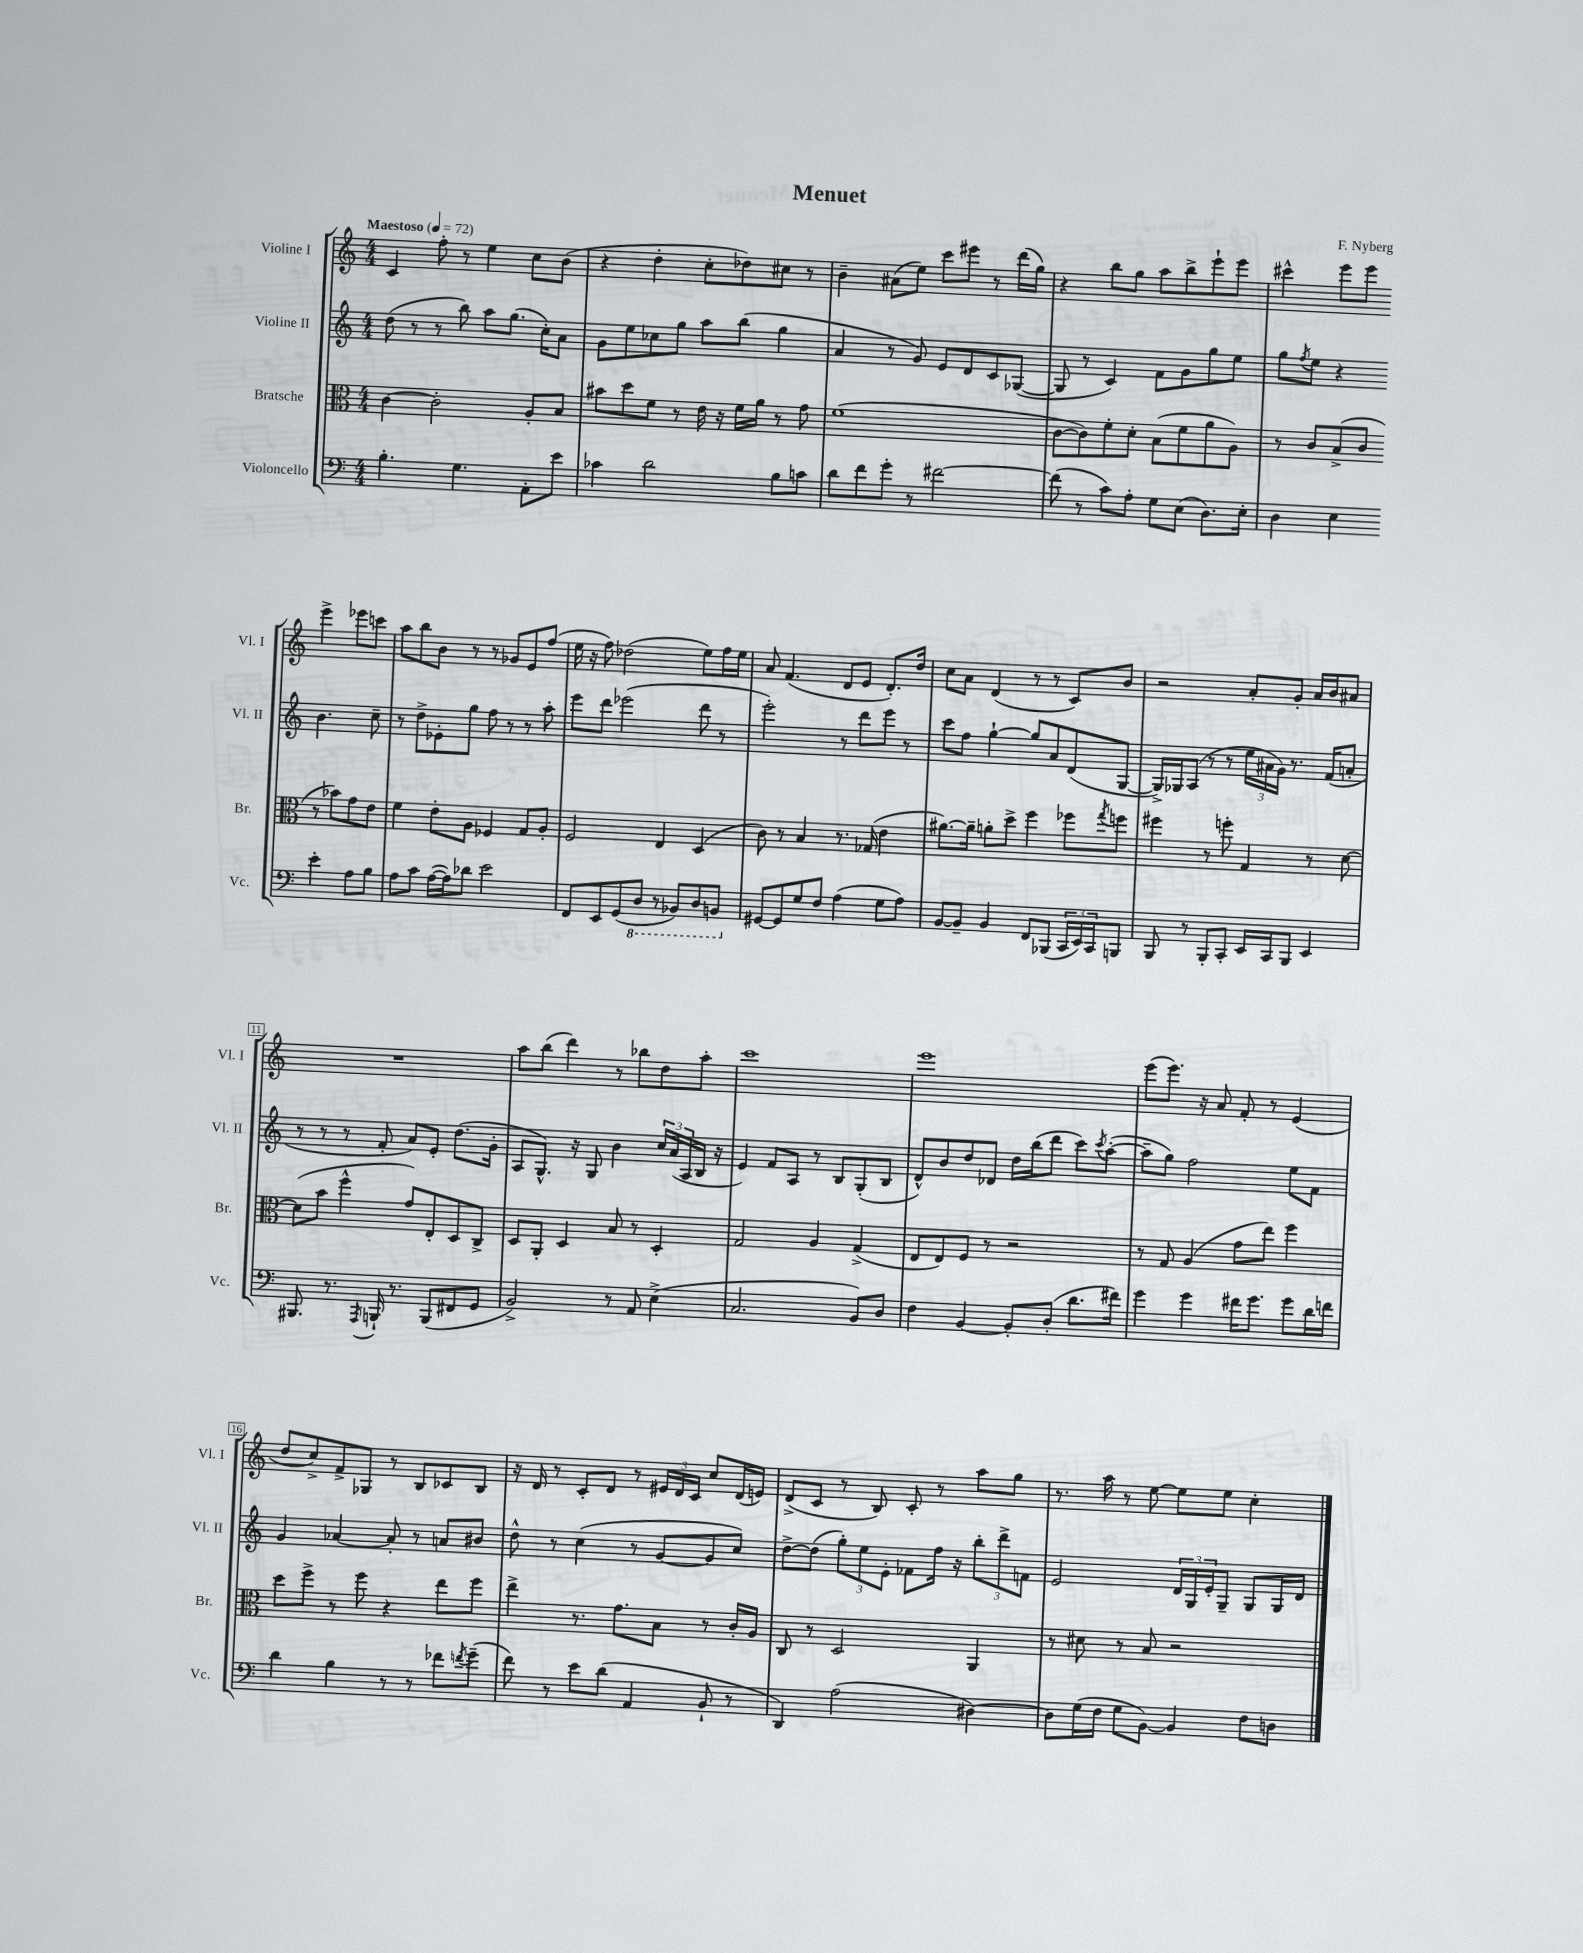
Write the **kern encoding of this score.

**kern	**kern	**kern	**kern
*staff4	*staff3	*staff2	*staff1
*clefF4	*clefC3	*clefG2	*clefG2
*k[]	*k[]	*k[]	*k[]
*M4/4	*M4/4	*M4/4	*M4/4
*MM72	*MM72	*MM72	*MM72
4.B'	[4c	(8dd	4c
.	.	8r	.
.	2c']	8r	8ff'
4.G	.	8bb)	8r
.	.	8aa	4ee
.	.	(8.gg	.
8AA'	8A'	.	8cc
.	.	16cc')	.
8e	8B	8a	(8b
=	=	=	=
4c-	8b#	8g	4r
.	8dd	8ee	.
2d	8f	8cc-	4dd'
.	8r	8gg	.
.	16e	8aa	8cc'
.	16r	.	.
.	16f	(8bb	8dd-)
.	16a	.	.
8B	8r	4gg	8cc#
8c	8g	.	8r
=	=	=	=
8d	(1f	4a	4b~
8f	.	.	.
8g'	.	8r	(8a#
8r	.	8g)	8ee)
[2f#	.	8e	8ccc
.	.	8d	8eee#
.	.	8c	8r
.	.	([8G-	(16ddd
.	.	.	16gg)
=	=	=	=
(8f#]	[8c	8G-]	4r
8r	8c])	8r	.
8c)	8f'	4c)	8bb
8A'	8d'	.	8gg
8G	(8B	8f	8aa
(8E	8f	8g	8bb^
8.D)	8a	8gg	8eee`
.	8A)	8ee	8eee
16E'	.	.	.
=	=	=	=
4D	8r	8gg	4ccc#^^
.	.	8qff	.
.	8c	8ee	.
4E	(8B^	4r	8eee
.	8c	.	8eee
4e'	8r	4.b	4eee^
.	8b-)	.	.
8A	8g	.	8eee-
8B	8e	8cc~	8ccc
=	=	=	=
8A	4f	8r	8aa
8c	.	8dd^	8bb
([16A	8e'	8e-'	8b
16A])	.	.	.
8d-	8A	8gg	8r
2e	4F-	8ff	8r
.	.	8r	8g-
.	8G	8r	8e
.	8A'	8aa'	(8ff
=	=	=	=
8FF	2F	8eee	16ee
.	.	.	16r
8EE	.	8ddd	8ff)
(8GG	.	(2eee-	(2dd-
8DD	.	.	.
8r	4E	.	.
8BBB-)	.	.	.
8DD	(4D	8ddd	8ee)
8BBB	.	8r	16ff
.	.	.	16ee
=	=	=	=
[8GG#	8c)	2eee')	8a
8GG#]	8r	.	(4.f
8G	4B	.	.
8F	.	.	.
(4A	8.r	8r	8d
.	.	8ddd	8e
.	(16G-	.	.
8G	4e	8eee	8.d')
8A)	.	8r	.
.	.	.	16dd
=	=	=	=
[8BB	[8.a#)	8ccc	8cc
8BB~]	.	8ff	8a
.	16a#~]	.	.
4BB	8a'	[4gg`	(4d
.	8dd^	.	.
8FF	4ff	8gg]	8r
(8BBB-	.	8a	8r
24CC	8ff-	(8d	8c)
24EE)	.	.	.
24CC	.	.	.
.	8qgg	.	.
8BBB	8ff	[8G	8b
=	=	=	=
8BBB	4ff#	16G^])	2r
.	.	16G-	.
8r	.	(8A	.
8BBB'	8r	8r	.
8CC'	8ff'	8r	.
16EE	4G	24ee	8a'
.	.	24a#	.
16CC	.	.	.
.	.	24g)	.
8BBB	.	8.r	8g'
4EE	8r	.	16a
.	.	(16f	16b
.	[8d	8a'	8a#
=	=	=	=
8.BBB#	(8d]	8r	1r
.	8b	8r	.
8.r	.	.	.
.	4ff^^	8r	.
8qAAA	.	.	.
16BBB`	.	8f'	.
8.r	.	.	.
.	8g)	8a)	.
(8BBB	8E'	8e'	.
8FF#	8D	(8.dd	.
8GG	8C^	.	.
.	.	16g'	.
=	=	=	=
2BB^)	8D	8A	8aa
.	8AA'	8.G^^)	(8bb
.	4D	.	4ddd)
.	.	16r	.
.	.	8G	.
8r	8B	4b	8r
8AA	8r	.	8bb-
(4E^	4D'	24cc	8dd
.	.	(24a	.
.	.	24A	.
.	.	16B	8aa'
.	.	16r	.
=	=	=	=
2.C	2G	4e)	1ccc
.	.	8f	.
.	.	8A	.
.	4A	8r	.
.	.	8B	.
8BB)	(4G^	(8G'	.
8D	.	8B	.
=	=	=	=
4F	8E	8d^^)	1eee
.	8E)	8b	.
[4BB	8F	8dd	.
.	8r	8d-	.
8BB']	2r	16dd	.
.	.	(16bb	.
(8D'	.	8ddd	.
8.d	.	8ccc)	.
.	.	8qccc	.
.	.	([8aa'	.
16f#)	.	.	.
=	=	=	=
4g	8r	8aa~]	(8eee
.	8G	8gg)	8.eee)
4g	(4A	2ff	.
.	.	.	16r
.	.	.	8a
16f#	8g	.	8f'
8.g	.	.	.
.	8ee)	.	8r
8g	4ff	8ee	(4e
16d	.	8f	.
16f	.	.	.
=	=	=	=
4d	8dd	4g	8dd
.	8ff^	.	8cc^)
4B	8r	[4a-	8f^
.	8ff	.	8G-
8r	4r	8a-']	8r
8r	.	8r	8B
8f-	8ee	8a	8c-
8qf	.	.	.
(8g~	8ff	8b#	8B
=	=	=	=
8f)	4ee^	8dd^^	16r
.	.	.	16d
8r	.	8r	8r
8e	8.r	(4cc	8c'
(8d	.	.	8d
.	8.g	.	.
4AA	.	8r	8r
.	8B	[8g	24e#
.	.	.	24d
.	.	.	24c
8BB`	8r	8g]	8cc
8r	16c'	8cc)	(16d
.	16A	.	16e)
=	=	=	=
4DD)	8C	[8dd^	(8d^
.	8r	(8dd]	8c
(2A	2D	12gg')	8r
.	.	12ee	.
.	.	.	8B)
.	.	12e'	.
.	.	8f-	8c'
.	.	16ff	8r
.	.	16r	.
[4D#)	4AA	12bb'	8aa
.	.	12ddd^	.
.	.	.	8gg
.	.	12f	.
=	=	=	=
8D#]	8r	2e	8.r
(16G	8d#	.	.
16F	.	.	16aa
8G	8r	.	8r
[8BB)	8B	.	[8ee
4BB]	2r	24d	8ee]
.	.	24G	.
.	.	24e'	.
.	.	8G~	8ee
8F	.	8G	4cc'
8D	.	16G	.
.	.	16d	.
==	==	==	==
*-	*-	*-	*-
